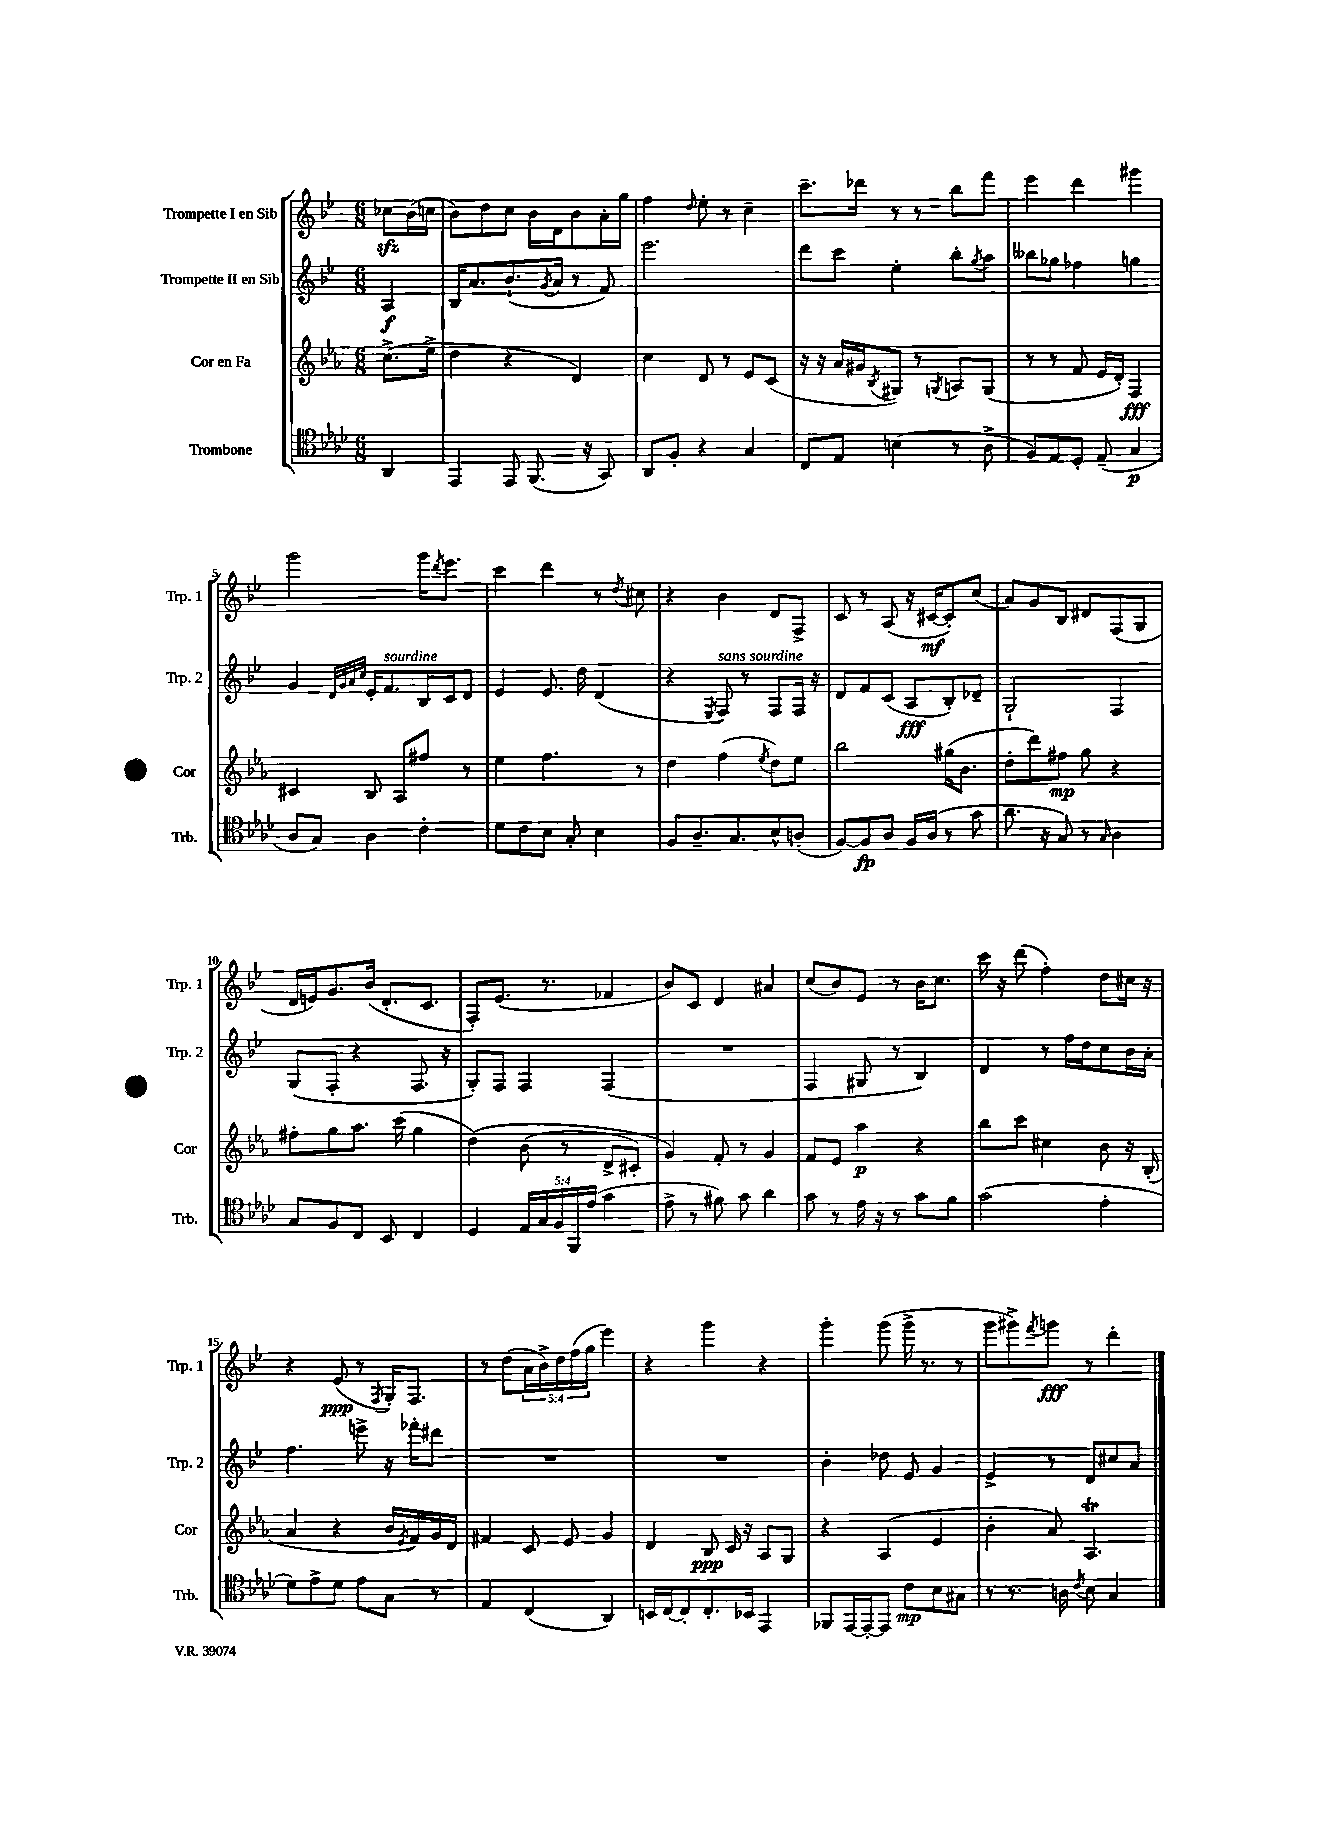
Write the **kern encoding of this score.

**kern	**kern	**kern	**kern
*staff4	*staff3	*staff2	*staff1
*clefC4	*clefG2	*clefG2	*clefG2
*k[b-e-a-d-]	*k[b-e-a-]	*k[b-e-]	*k[b-e-]
*M6/8	*M6/8	*M6/8	*M6/8
4AA-/	(8.cc^\L	4A/	8cc-\L
.	.	.	(16b-\L
.	16ee-^\Jk	.	16cc\JJ
=	=	=	=
4EE-/	4dd\	16B-/LK	8b-\L)
.	.	8.a/	.
.	.	.	8dd\
8EE-/	4r	(8.b-`/	8cc\J
(8.FF/	.	.	16b-\LL
.	.	8qg/	.
.	.	16a/Jk	16d\J
.	4d/)	8r	8b-\
16r	.	.	.
8GG/)	.	8f/)	16a'\L
.	.	.	16gg\JJ
=	=	=	=
8AA-/L	4cc\	2.eee-\	4ff\
8F'/J	.	.	.
.	.	.	16qqdd/
4r	8d/	.	8ee-'\
.	8r	.	8r
4G/	8e-/L	.	4cc~\
.	(8c/J	.	.
=	=	=	=
8C/L	16r	8ddd\L	8.ccc~\L
.	16r	.	.
8E-/J	16a-/LL	8ccc\J	.
.	16g#/J	.	16ddd-\Jk
.	8qB-/	.	.
(4B\	8G#/J)	4ee-'\	8r
.	8r	.	8r
.	8qG/	.	.
8r	8A/L	8bb-'\L	8bb-\L
.	.	8qgg/	.
8A-^\	(8G/J	8aa\J	8fff\J
=	=	=	=
8F/L)	8r	8bb--\L	4eee-\
8E-/	8r	8gg-\J	.
8D-'/J	8f/	4ff-\	4ddd\
(8E-~/	16e-/LL	.	.
.	16d'/JJ)	.	.
4G/	4F/	4gg\	4ggg#\
=	=	=	=
8A-/L	4c#/	4g/	2ggg\
8G/J)	.	.	.
.	.	32qqd/LLL	.
.	.	32qqg/	.
.	.	32qqa/	.
.	.	32qqcc/JJJ	.
4A-\	8B-/	16e-'/LK	.
.	.	8.f/	.
.	8A-/L	.	.
4c'\	8ff#/J	16B-/L	16ggg\LK
.	.	.	8qddd/
.	.	16c/J	8.eee-\J
.	8r	8d/J	.
=	=	=	=
8d-\L	4ee-\	4e-/	4ccc\
8c\	.	.	.
8B-\J	4.ff\	8.e-/	4ddd\
8G'/	.	.	.
.	.	16dd\	.
4B-\	.	(4d/	8r
.	.	.	8qdd/
.	8r	.	8cc#\
=	=	=	=
8F/L	4dd\	4r	4r
8.A-~/	.	.	.
.	.	8qE-/	.
.	(4ff\	8F/)	4b-\
8.G/	.	.	.
.	.	8r	.
.	8qee-/	.	.
8B-^^/	8dd\L)	8F/L	8d/L
(8A'/J	8ee-\J	16F/Jk	8F^/J
.	.	16r	.
=	=	=	=
[8F/L)	2bb-\	8d/L	8c/
8F/]	.	8f/	8r
8A-/J	.	(8c/J	(8A/
16F/LL	.	8A/L	16r
(16A-/JJ	.	.	[16c#/LK
8r	(16gg#\LK	8B-'/)	8c#'/])
.	8.b-\J	.	.
8g\	.	8d-~/J	(8cc/J
=	=	=	=
8.a-\	8dd'\L	2G`/	8a/L)
.	8ddd\)	.	8g/
16r	.	.	.
8G/)	8ff#\J	.	8B-/J
8r	8gg\	.	8d#/L
16qqG/	.	.	.
4A-\	4r	4F/	(8F/
.	.	.	8G/J
=	=	=	=
8G/L	8ff#'\L	(8G/L	16d/LL
.	.	.	16e/J)
8F/	8gg\	8F'/J	8.g/
8C/J	8.aa-\J	4r	.
.	.	.	(16b-/Jk
8BB-/	.	.	8.d'/L
.	(16ccc\	.	.
4C/	4gg\	8.F/	.
.	.	.	8.c/J
.	.	16r	.
=	=	=	=
4D-/	&(4dd\)	8G'/L)	8F'/L)
.	.	8F/J	(8.e-/J
20E-/LL	(8b-\	4F/	.
20G/	.	.	.
.	.	.	8.r
20F/	.	.	.
.	8r	.	.
20FF/	.	.	.
(20e-/JJ	.	.	.
4g\	8d^/L	(4F/	4f-/
.	8c#'/J)	.	.
=	=	=	=
8e-^\	4g/&)	2.r	8b-/L)
8r	.	.	8c/J
8f#\)	8f'/	.	4d/
8g\	8r	.	.
4a-\	4g/	.	4a#/
=	=	=	=
8g\	8f/L	4F/	(8cc/L
8r	8e-/J	.	8b-/)
16e-\	4aa-\	8G#/	8e-/J
16r	.	.	.
8r	.	8r	8r
8g\L	4r	4B-/)	16b-\LK
.	.	.	8.cc\J
8f\J	.	.	.
=	=	=	=
(2g\	8bb-\L	4d/	16ccc\
.	.	.	16r
.	8ccc\J	.	(8ddd\
.	4cc#\	8r	4ff'\)
.	.	16ff\LL	.
.	.	16dd\J	.
4e-'\	8b-\	8cc\	8dd\L
.	16r	16b-\L	16cc#\Jk
.	(16B-'/	16a'\JJ	16r
=	=	=	=
8d-\L)	4a-/	4.ff\	4r
8e-^\	.	.	.
8d-\J	4r	.	(8e-/
8e-\L	.	8eee^\	8r
.	.	.	8qF/
8G\J	16b-/LL	16r	16G'/LK)
.	8qe-/	.	.
.	16f/)	16fff-'\LK	8.F/J
8r	16g/	8ddd#\J	.
.	16d/JJ	.	.
=	=	=	=
4E-/	4f#/	2.r	8r
.	.	.	(8dd\L
(4C/	8c/	.	20a\L
.	.	.	20b-^\)
.	.	.	20dd\
.	8e-/	.	.
.	.	.	(20ff\
.	.	.	20gg\JJ
4AA-/)	4g/	.	4eee-\)
=	=	=	=
16BB/LL	4d/	2.r	4r
[16C/J	.	.	.
8C'/]	.	.	.
8.C'/	8B-/	.	4ggg\
.	16c/	.	.
16BB-/Jk	16r	.	.
4EE-/	8A-/L	.	4r
.	8G/J	.	.
=	=	=	=
8FF-/L	4r	4b-'\	4ggg'\
[16EE-/L	.	.	.
16EE-'/_J	.	.	.
8EE-/]J	(4A-/	8dd-\	(8ggg\
8c\L	.	8e-/	16ggg^\
.	.	.	8.r
8B-\	4e-/	4g/	.
8G#\J	.	.	8r
=	=	=	=
8r	4b-'\	4e-^/	8ggg\L
8.r	.	.	8ggg#^\)
.	.	.	8qfff/
.	8a-/)	8r	8ggg\J
16A\	.	.	.
8qc/	.	.	.
8B-\	4.A-/	8d/L	8r
4G/	.	8cc#/	4ddd'\
.	.	8a/J	.
==	==	==	==
*-	*-	*-	*-
